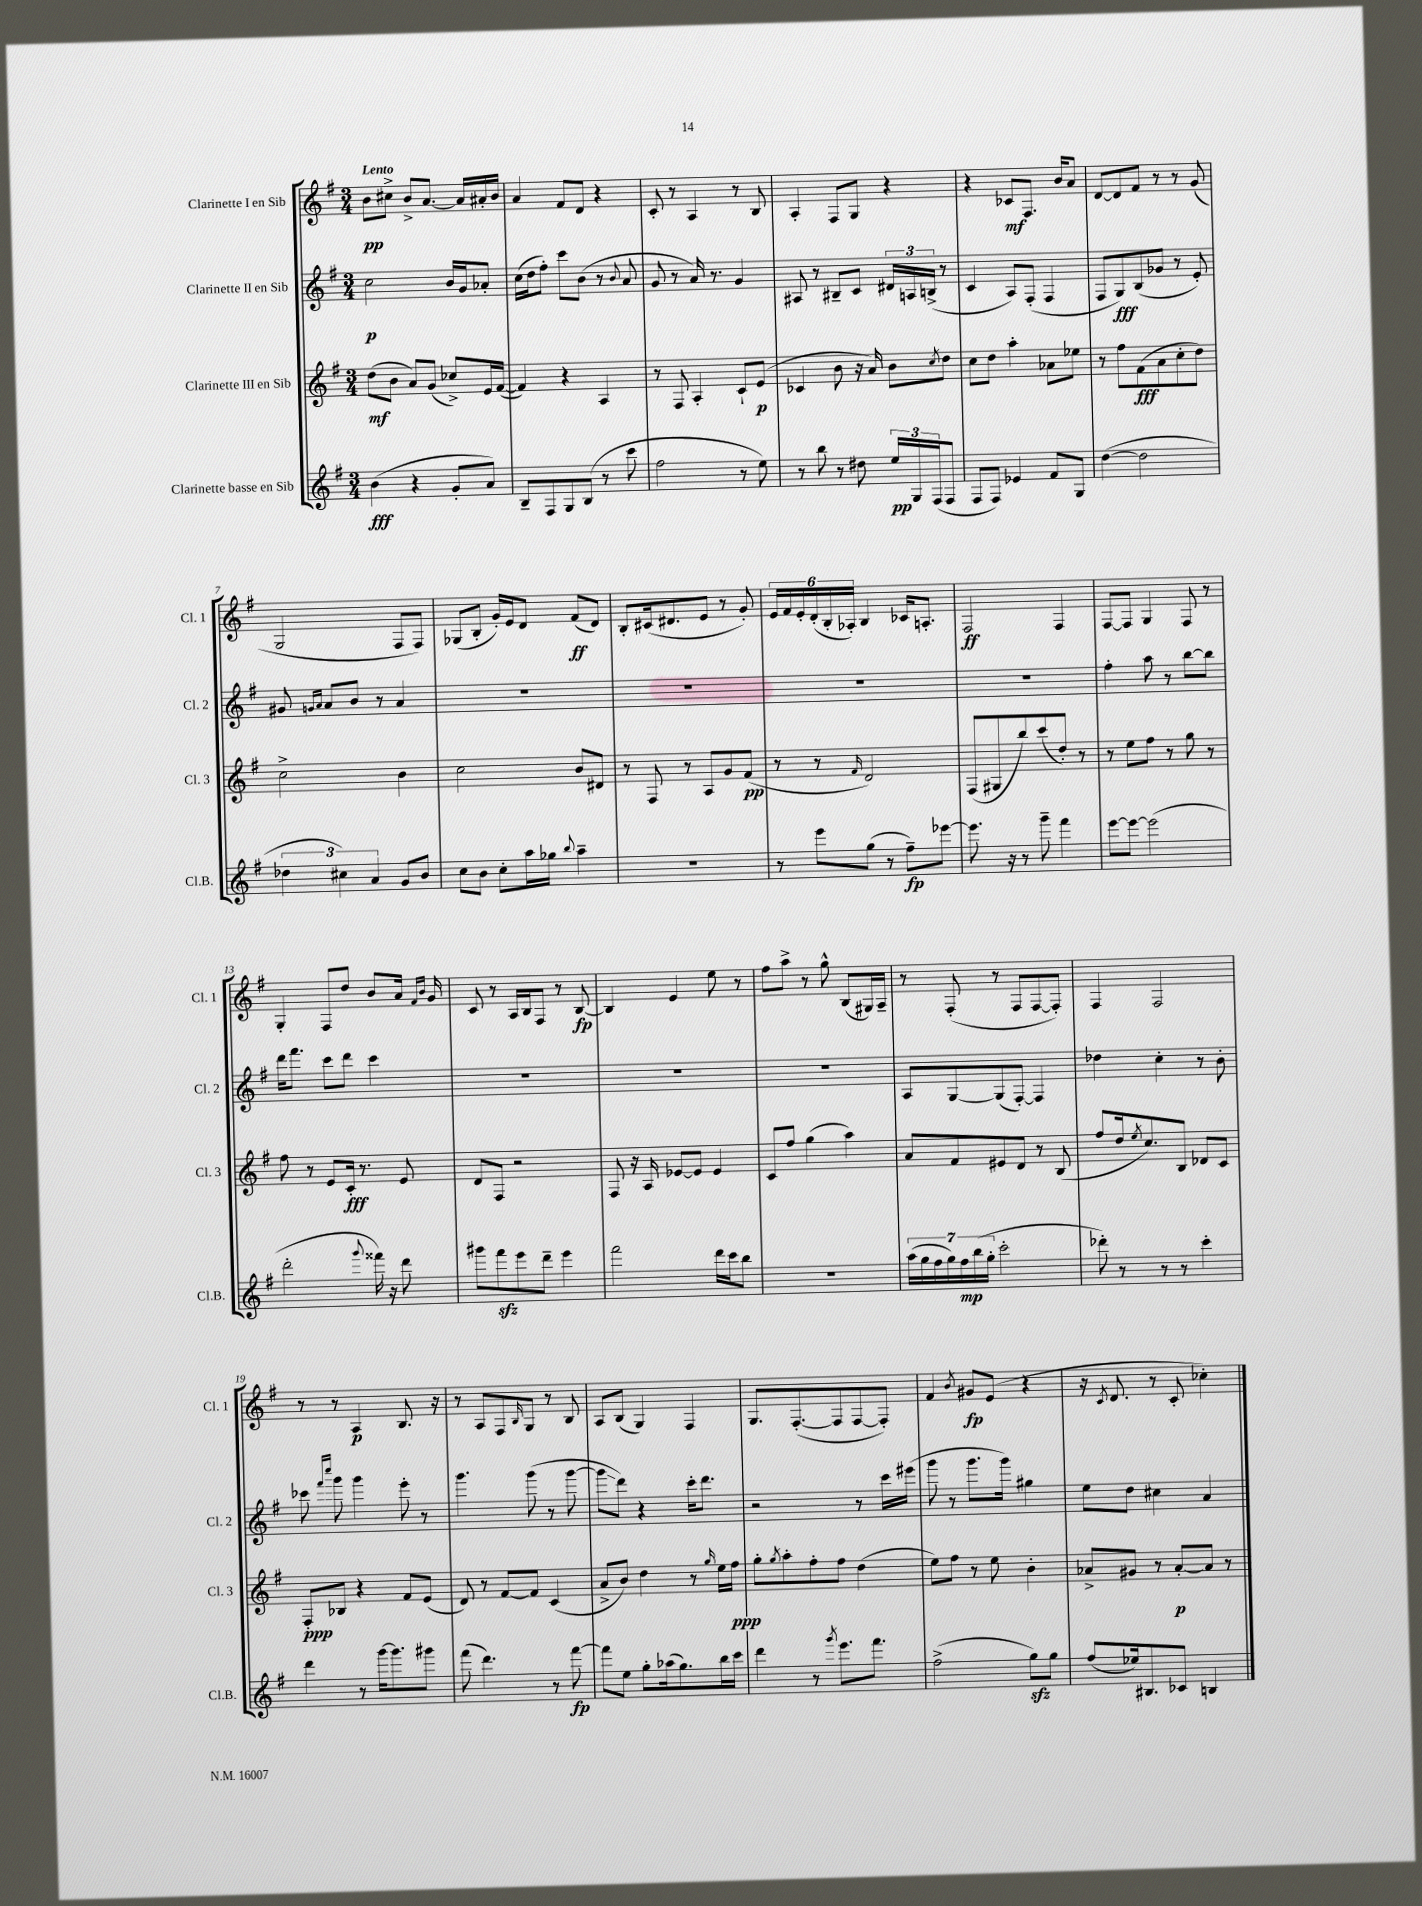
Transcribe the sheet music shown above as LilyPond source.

<<
\new StaffGroup <<
\new Staff = "s0" \with { instrumentName = "Clarinette I en Sib" shortInstrumentName = "Cl. 1" } {
    \clef treble \key g \major \numericTimeSignature \time 3/4 \tempo "Lento"
    b'8\pp cis''8-> b'8-> a'8.~ a'16 ais'16-. b'16 |
    a'4 fis'8 d'8 r4 |
    c'8-. r8 a4 r8 b8 |
    a4-. fis8 g8 r4 |
    r4 ces'8\mf fis8. b'16 a'8 |
    d'8~ d'8 fis'8 r8 r8 g'8( |
    g2 fis8 fis8) |
    ges8( b8-. g'16-.) e'16 d'8 fis'8\ff( d'8) |
    b8-. cis'16( dis'8. e'8 r8 g'8-.) |
    \tuplet 6/4 { e'16 fis'16 e'16-. d'16-.( b16-. aes16-.) } b4 ces'16 a8.-. |
    fis2\ff fis4 |
    fis8~ fis8 g4 fis8 r8 |
    g4-. fis8 d''8 b'8 a'16 \grace { fis'16 b'16 } g'16 |
    c'8 r8 a16 b16 fis8 r8 b8~\fp |
    b4 e'4 e''8 r8 |
    fis''8 a''8-> r8 g''8-^ b8( gis16) a16-- |
    r8 fis8-.( r8 fis8 fis8~ fis8-.) |
    fis4 fis2 |
    r8 r8 a4\p b8. r16 |
    r8 a8 fis8 \grace { b16 } g8 r8 b8 |
    a8 b8( g4) fis4 |
    g8. fis8.~-.( fis8 fis8~ fis8-.) |
    fis'4 \acciaccatura { b'8 } gis'8\fp e'8( r4 |
    r16 \acciaccatura { c'8 } d'8. r8 c'8-. ces''4-.) \bar "|." |
}
\new Staff = "s1" \with { instrumentName = "Clarinette II en Sib" shortInstrumentName = "Cl. 2" } {
    \clef treble \key g \major \numericTimeSignature \time 3/4
    c''2\p b'16 g'16 aes'8-. |
    c''16( d''16 fis''8-.) c'''8 b'8( r8 \appoggiatura { b'8 } a'8 |
    g'8 r8 a'16) r8. g'4 |
    ais8 r8 bis8-- c'8 \tuplet 3/2 { dis'16 a16 b16->( } r8 |
    c'4 a8) fis8-.( fis4 |
    fis8 g8\fff) b8( ges'8 r8 e'8-.) |
    gis'8 \grace { g'16 a'16 } a'8 b'8 r8 a'4 |
    R2. |
    R2. |
    R2. |
    R2. |
    fis''4-. a''8 r8 b''8~ b''8 |
    d'''16 fis'''8. c'''8 d'''8 c'''4 |
    R2. |
    R2. |
    R2. |
    a8 g8~ g8( fis8~-.) fis4 |
    des''4 c''4-. r8 b'8-. |
    ces'''8 \grace { fis'''16 c''''16 } g'''8 g'''4 e'''8-. r8 |
    g'''4. g'''8( r8 g'''8~ |
    g'''8\glissando d'''8) r4 c'''16-. d'''8. |
    r2 r8 c'''16 eis'''16( |
    g'''8 r8 g'''8. g'''16) gis''4 |
    e''8 d''8 cis''4 a'4 \bar "|." |
}
\new Staff = "s2" \with { instrumentName = "Clarinette III en Sib" shortInstrumentName = "Cl. 3" } {
    \clef treble \key g \major \numericTimeSignature \time 3/4
    d''8\mf( b'8 a'8) g'8( ces''8->) e'16 fis'16~( |
    fis'4) r4 a4 |
    r8 fis8 a4-. c'8-! e'8\p( |
    ces'4 b'8 r16 a'16) b'8 \acciaccatura { c''8 } d''8 |
    c''8 d''8 a''4-. aes'8 ees''8 |
    r8 fis''8 fis'8\fff( a'8 c''8-. d''8) |
    c''2-> b'4 |
    c''2 b'8 dis'8 |
    r8 fis8 r8 a8 g'8 fis'8\pp( |
    r8 r8 \grace { fis'16 } d'2) |
    fis8( gis8 b''8) c'''8( d''8-.) r8 |
    r8 e''8 fis''8 r8 g''8 r8 |
    fis''8 r8 e'8 c'16-.\fff r8. e'8 |
    d'8 fis8 r2 |
    fis8 r16 a16 ees'8~ ees'8 ees'4 |
    c'8 fis''8 g''4( a''4) |
    a'8 fis'8 eis'8 d'8 r8 b8( |
    fis''8 d''16 \acciaccatura { e''8 } c''8.) b8 des'8 c'8 |
    fis8-.\ppp bes8 r4 fis'8 e'8( |
    d'8) r8 fis'8~ fis'8 c'4( |
    a'8-> b'8) d''4 r8 \grace { g''16 } e''16 fis''16\ppp |
    g''8-. \acciaccatura { g''8 } a''8-. fis''8-. fis''8 d''4( |
    e''8) fis''8 r8 e''8 b'4-. |
    aes'8-> gis'8 r8 aes'8~-.\p aes'8 r8 \bar "|." |
}
\new Staff = "s3" \with { instrumentName = "Clarinette basse en Sib" shortInstrumentName = "Cl.B." } {
    \clef treble \key g \major \numericTimeSignature \time 3/4
    b'4\fff( r4 g'8-. a'8) |
    b8-- fis8 g8 b8( r8 c'''8 |
    fis''2 r8 e''8) |
    r8 b''8 r8 dis''8 \tuplet 3/2 { e''16\pp g16 fis16( } fis8 |
    fis8 fis8) ees'4 fis'8 g8 |
    d''4~( d''2 |
    \tuplet 3/2 { des''4 cis''4) a'4 } g'8 b'8 |
    c''8 b'8 c''8-. a''16 ges''16 \appoggiatura { b''8 } a''4-- |
    R2. |
    r8 e'''8 g''8( r8 fis''8--\fp) ees'''8~ |
    ees'''8. r16 r8 g'''8-- fis'''4 |
    e'''8~ e'''8~ e'''2( |
    d'''2-. \appoggiatura { g'''8 } fisis'''16) r16 d'''8 |
    gis'''8 fis'''8\sfz e'''8 d'''8-- e'''4 |
    fis'''2 d'''16 c'''16 b''8 |
    R2. |
    \tuplet 7/4 { a''16( g''16 fis''16 g''16) fis''16\mp b''16( g''16-. } c'''2-. |
    des'''8-.) r8 r8 r8 c'''4-. |
    d'''4 r8 g'''16~ g'''8. gis'''8 |
    fis'''8( d'''4.) r8 fis'''8~\fp |
    fis'''8 e''8 g''8-. aes''16( g''8.) b''16 c'''16 |
    d'''4 r8 \acciaccatura { g'''8 } e'''8. fis'''8. |
    fis''2->( g''8\sfz) g''8 |
    fis''8( ees''16) bis8. ces'8 b4 \bar "|." |
}
>>
>>
